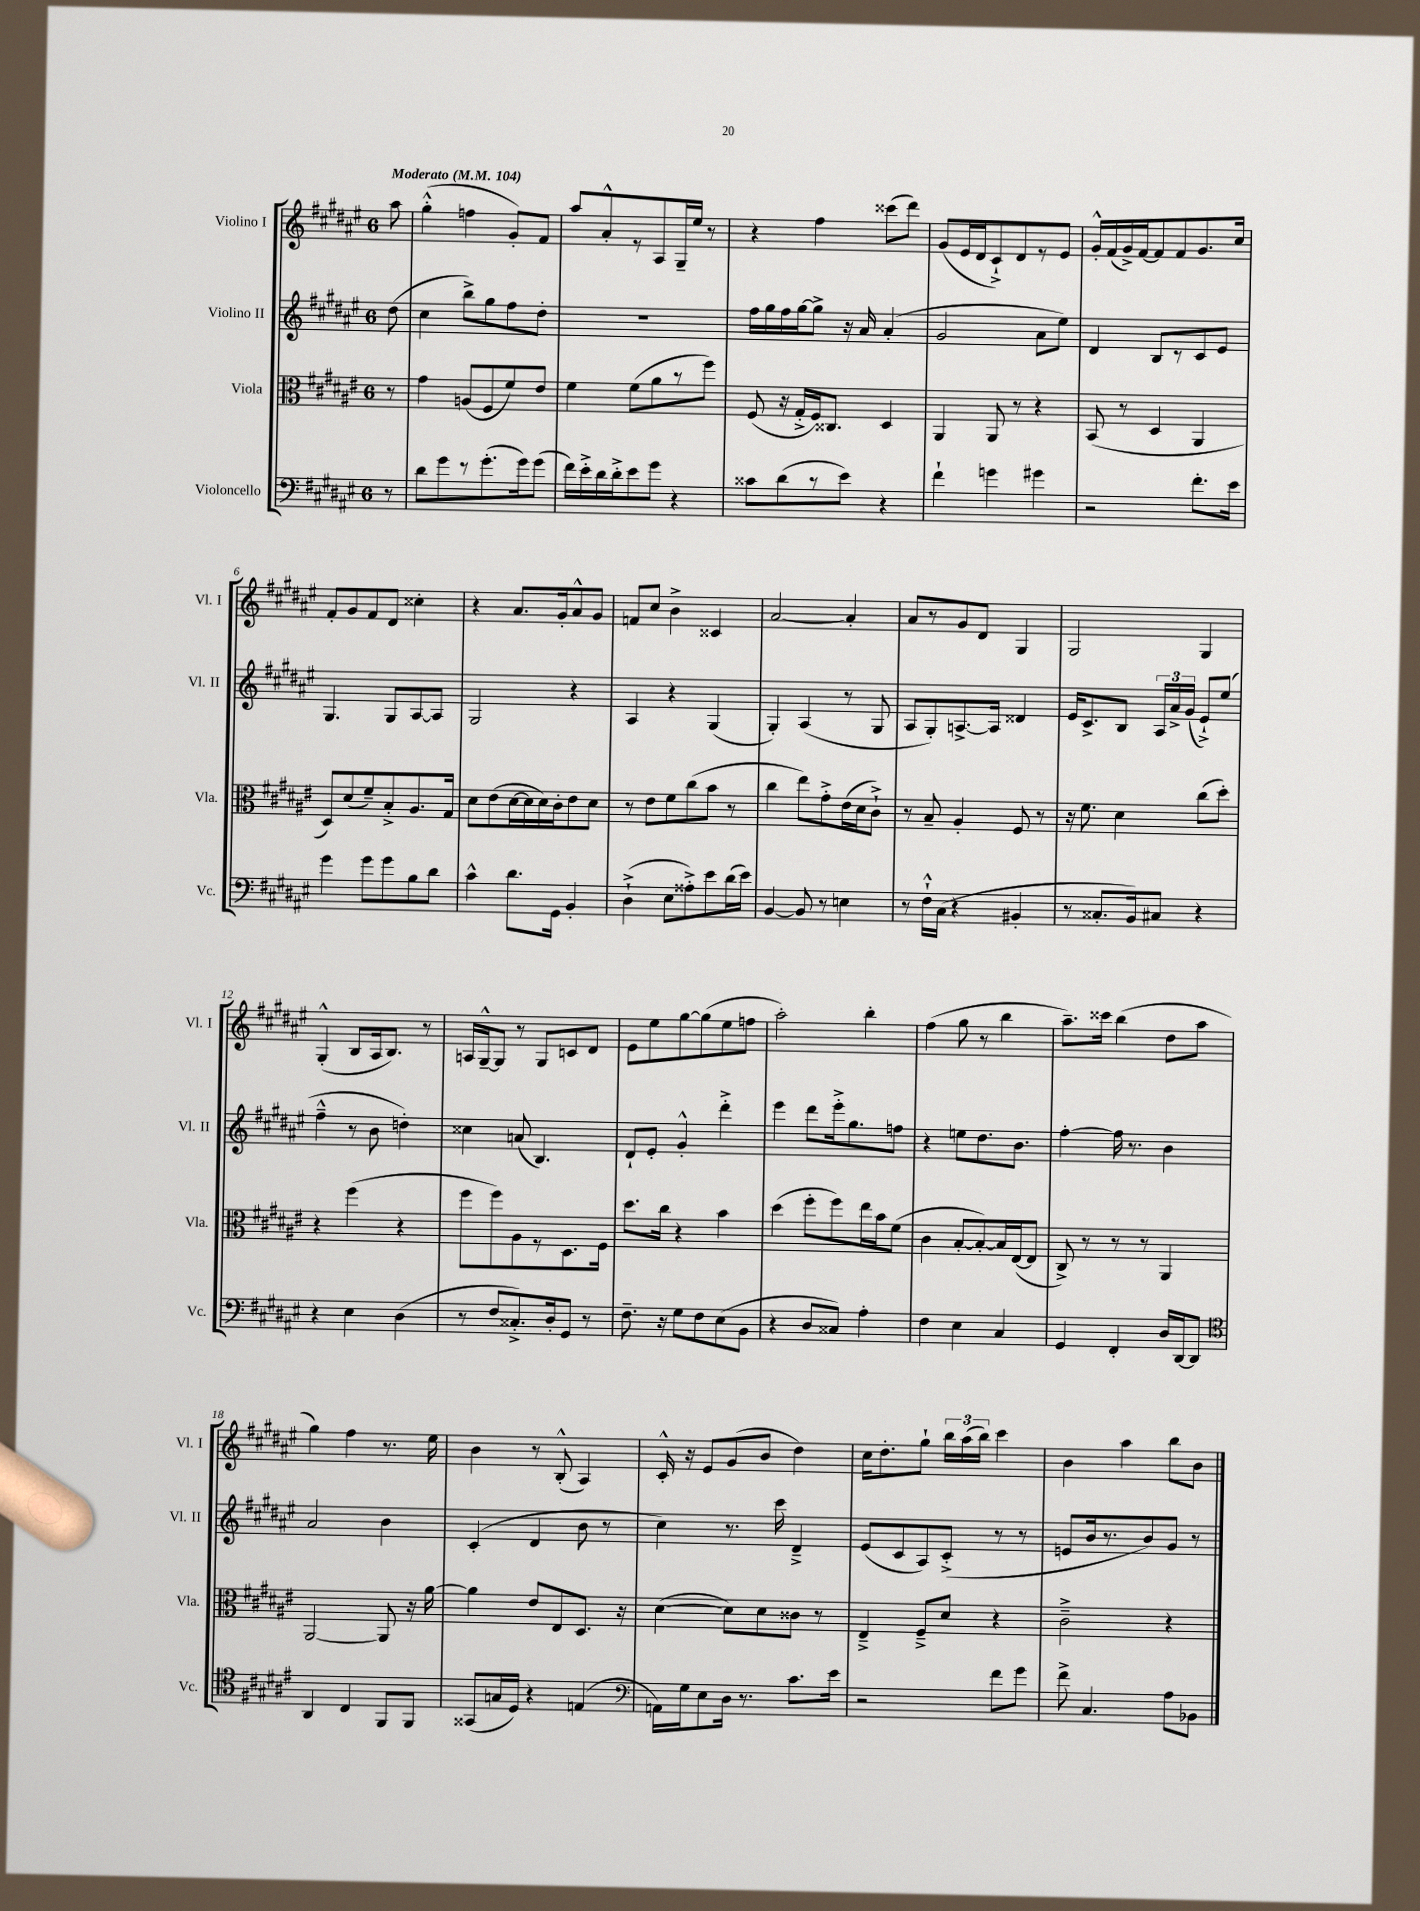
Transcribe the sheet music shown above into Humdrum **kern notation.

**kern	**kern	**kern	**kern
*part4	*part3	*part2	*part1
*staff4	*staff3	*staff2	*staff1
*I"Violoncello	*I"Viola	*I"Violino II	*I"Violino I
*I'Vc.	*I'Vla.	*I'Vl. II	*I'Vl. I
*clefF4	*clefC3	*clefG2	*clefG2
*k[f#c#g#d#a#e#]	*k[f#c#g#d#a#e#]	*k[f#c#g#d#a#e#]	*k[f#c#g#d#a#e#]
*M6/8	*M6/8	*M6/8	*M6/8
*MM104	*MM104	*MM104	*MM104
=	=	=	=
!	!	!	!LO:TX:a:B:t=Moderato
8r	8r	(8dd#\	8aa#\
=1	=1	=1	=1
8d#\L	4g#\	4cc#\	(4gg#'^^\
8g#\	.	.	.
8r	(8An/L	8bb^\L)	4ffn\
(8.g#'\	8F#/	8gg#\	.
.	8f#/)	8ff#\	8g#'/L)
16g#\k)	.	.	.
(8g#\J	8e#/J	8dd#'\J	8f#/J
=2	=2	=2	=2
16f#\LL)	4f#\	2.r	8aa#/L
16e#'^\	.	.	.
16d#\	.	.	8a#'^^/
16d#'^\J	.	.	.
8e#\	(8f#\L	.	8r
8g#\J	8a#\	.	8A#/
4r	8r	.	16G#~/L
.	.	.	16ee#/JJ
.	8ff#\J)	.	8r
=3	=3	=3	=3
8c##X\L	(8F#/	16ff#\LL	4r
.	.	16gg#\	.
(8d#\	16r	16ff#\	.
.	16G#'^/LL	[16gg#\J	.
8r	16F#/J)	8gg#^\J]	4ff#\
.	8.C##X/J	.	.
8e#\J)	.	16r	.
.	.	16a#/	.
4r	4D#/	(4a#'/	(8ccc##X\L
.	.	.	8ddd#\J)
=4	=4	=4	=4
4f#`\	4AA#/	2g#/	(8g#/L
.	.	.	16e#/L
.	.	.	16d#/J
4gn\	8AA#/	.	8c#`^/)
.	8r	.	8d#/
4g#X\	4r	8a#\L	8r
.	.	8ee#\J)	8e#/J
=5	=5	=5	=5
2r	(8BB/	4d#/	16g#'^^/LL
.	.	.	(16f#/
.	8r	.	16g#^/)
.	.	.	[16f#/J
.	4D#/	8B/L	8f#/]
.	.	8r	8f#/
8.f#'\L	4AA#/	8c#/	8.g#/
.	.	8e#/J	.
16e#\Jk	.	.	16cc#/Jk
!!LO:LB:g=z
=6	=6	=6	=6
4g#\	8D#/L)	4.G#/	8f#'/L
.	(8d#/	.	8g#/
8g#\L	8f#~/)	.	8f#/
8g#\	8B'^/	8G#/L	8d#/J
8B\	8.A#/	[8A#/	4cc##X'\
8d#\J	.	8A#/J]	.
.	16G#/Jk	.	.
=7	=7	=7	=7
4c#^^\	8d#\L	2G#/	4r
.	(8e#\	.	.
8.d#\L	[16d#\L	.	8.a#/L
.	16d#\]	.	.
.	16d#\)	.	.
16GG#\Jk	16c#'\J	.	16g#'/k
4BB'/	8e#\	4r	8a#^^/
.	8d#\J	.	8g#/J
=8	=8	=8	=8
(4D#`^\	8r	4A#/	8fn/L
.	8e#\L	.	8cc#/J
8E#\L	8f#\	4r	4b^\
8A##X'^\)	(8cc#\	.	.
8e#\	8b\J	(4G#/	4c##X/
(16d#\L	8r	.	.
16e#\JJ)	.	.	.
=9	=9	=9	=9
[4BB/	4cc#\	4G#'/)	[2a#/
8BB/]	8ee#\L)	(4A#/	.
8r	8g#'^\	.	.
4En\	(16e#\L	8r	4a#'/]
.	16d#\J	.	.
.	8c#`^\J)	8G#/	.
=10	=10	=10	=10
8r	8r	8A#/L	8a#/L
16F#`^^\LL	8B~/	8G#'/)	8r
(16C#\JJ	.	.	.
4r	4A#'/	[8.An^/	8g#/
.	.	.	8d#/J
.	.	16A/Jk]	.
4BB#X'/	8F#/	4d##X/	4G#/
.	8r	.	.
=11	=11	=11	=11
8r	16r	16e#/KL	2G#/
.	8.f#\	8.c#^/	.
8.C##X'/L	.	.	.
.	4d#\	8B/J	.
16BB/k)	.	.	.
8C#X/J	.	24A#/LL	.
.	.	24a#^/	.
.	.	(24g#/JJ	.
4r	(8cc#\L	8e#`^/L)	4G#/
.	8dd#'\J)	(8ee#/J	.
!!LO:LB:g=z
=12	=12	=12	=12
4r	4r	4ff#~^^\	(4G#'^^/
4E#\	(4ff#\	8r	8B/L
.	.	8b\	16A#/k
.	.	.	8.B/J)
(4D#\	4r	4ddn'\)	.
.	.	.	8r
=13	=13	=13	=13
8r	8ff#\L	4cc##X\	16An/LL
.	.	.	[16G#~^^/J
8F#/L	8ff#\)	.	8G#/J]
8.C##X'^/)	8A#\	(8an/	8r
.	8r	4.B/)	8G#/L
16D#'/k	.	.	.
8GG#/J	8.D#\	.	8cn/
8r	.	.	8d#/J
.	16F#\Jk	.	.
=14	=14	=14	=14
8.F#~\	8.dd#\L	8d#`/L	8e#\L
.	.	8e#'/J	8ee#\
16r	16cc#\Jk	.	.
8G#\L	4r	4g#'^^/	[8gg#\
8F#\	.	.	(8gg#\]
(8E#\	4b\	4ddd#'^\	8ee#\
8BB\J	.	.	8ffn\J
=15	=15	=15	=15
4r	(4dd#\	4eee#\	2aa#'\)
8D#/L	8ff#'\L	8ddd#\L	.
8C##X/J)	8ff#\)	16eee#'^\k	.
.	.	8.gg#\	.
4A#'\	16ee#\L	.	4bb'\
.	16b\J	.	.
.	(8f#\J	8ffn\J	.
=16	=16	=16	=16
4F#\	4c#\	4r	(4ff#\
4E#\	[8B'/L	8een\L	8gg#\
.	8B'/_)	8.dd#\	8r
4C#/	16B/L]	.	4bb\
.	([16E#/J	8.b\J	.
.	8E#/J]	.	.
=17	=17	=17	=17
4GG#/	8C#^/)	[4ff#'\	8.aa#~\L)
.	8r	.	.
.	.	.	16ccc##X\Jk
4FF#'/	8r	16ff#\]	(4bb\
.	.	8.r	.
.	8r	.	.
16D#/LL	4AA#/	4b\	8dd#\L
[16DD#/J	.	.	.
8DD#/J]	.	.	8aa#\J
!!LO:LB:g=z
=18	=18	=18	=18
*clefC4	*	*	*
4AA#/	[2AA#/	2a#/	4gg#\)
4C#/	.	.	4ff#\
8FF#/L	8AA#/]	4b\	8.r
8FF#/J	16r	.	.
.	[16a#\	.	16ee#\
=19	=19	=19	=19
(8GG##X/L	4a#\]	(4c#'/	4b\
16Gn/L	.	.	.
16D#/JJ)	.	.	.
4r	8e#/L	4d#/	8r
.	8E#/	.	(8B'^^/
(4En/	8.D#/J	8b\	4A#/)
.	.	8r	.
.	16r	.	.
=20	=20	=20	=20
*clefF4	*	*	*
16AAn\LL)	([4d#\	4cc#\)	16c#'^^/
16G#\J	.	.	16r
8E#\	.	.	8e#/L
16D#\Jk	8d#\L])	8.r	(8g#/
8.r	.	.	.
.	8d#\	.	8b/J
.	.	16ccc#\	.
8.c#\L	8c##X\J	4d#~^/	4dd#\)
.	8r	.	.
16e#\Jk	.	.	.
=21	=21	=21	=21
2r	4E#~^/	(8e#/L	16cc#\KL
.	.	.	8.dd#'\
.	.	8c#/	.
.	8F#~^/L	8A#/)	8gg#`\J
.	8d#/J	(8c#'^/J	24bb\LL
.	.	.	(24aa#\
.	.	.	24bb\JJ)
8f#\L	4r	8r	4ccc#\
8g#\J	.	8r	.
=22	=22	=22	=22
8f#^\	2c#~^\	8en/L	4b\
4.C#/	.	16b/k	.
.	.	8.r	.
.	.	.	4aa#\
.	.	8b/)	.
8A#\L	4r	8g#/J	8bb\L
8BB-X\J	.	8r	8b\J
==	==	==	==
*-	*-	*-	*-
